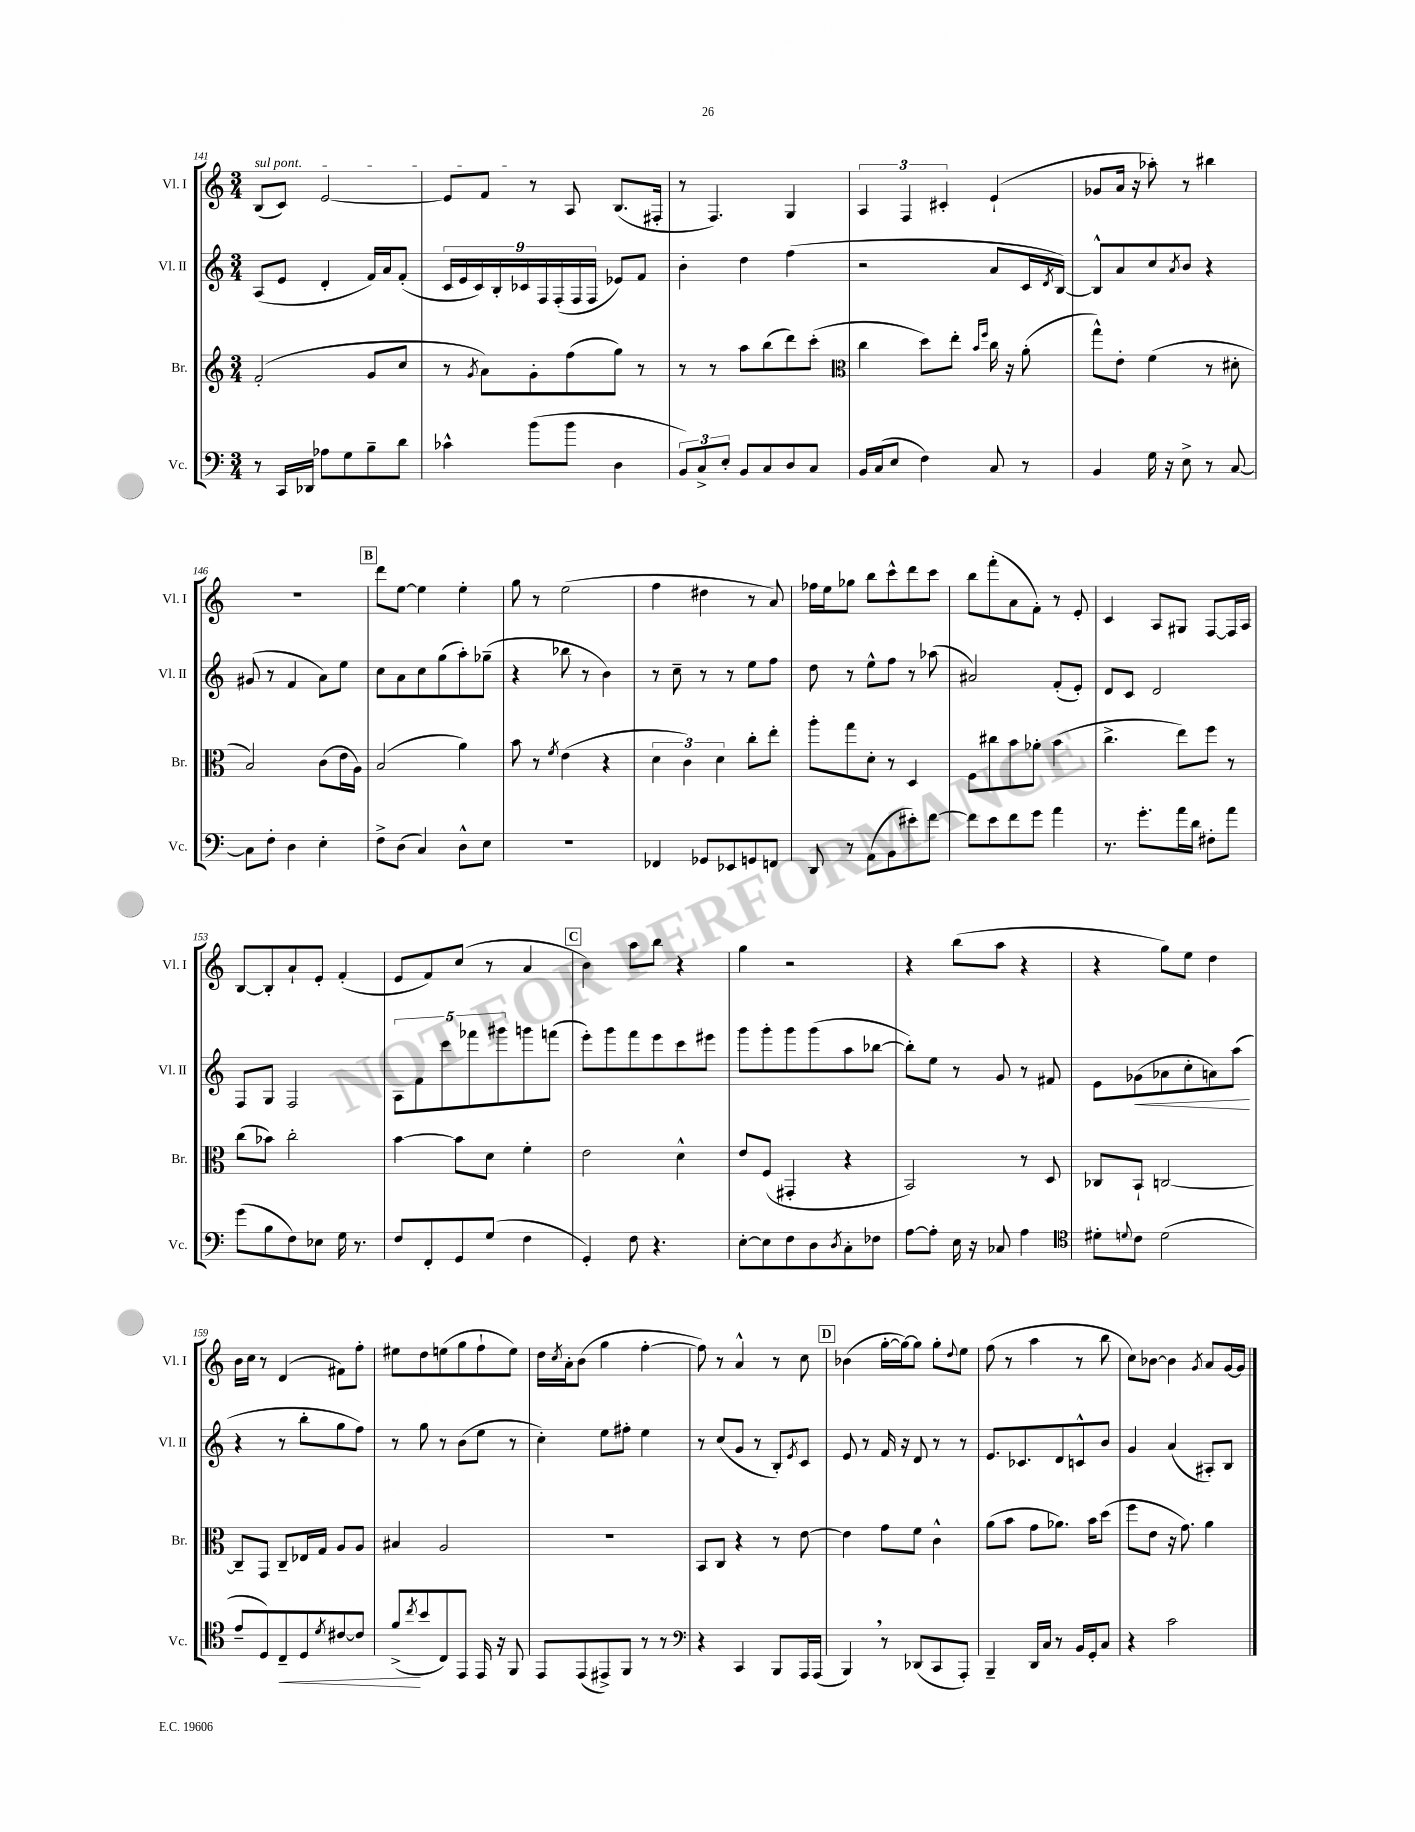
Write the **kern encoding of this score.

**kern	**dynam	**kern	**kern	**dynam	**kern
*part4	*part4	*part3	*part2	*part2	*part1
*staff4	*staff4	*staff3	*staff2	*staff2	*staff1
*I"Vc.	*	*I"Br.	*I"Vl. II	*	*I"Vl. I
*I'Vc.	*	*I'Br.	*I'Vl. II	*	*I'Vl. I
*clefF4	*	*clefG2	*clefG2	*	*clefG2
*k[]	*	*k[]	*k[]	*	*k[]
*M3/4	*	*M3/4	*M3/4	*	*M3/4
=141	=141	=141	=141	=141	=141
!	!	!	!	!	!LO:TX:a:i:t=sul pont.
8r	.	(2f'/	(8A/L	.	(8B/L
16CC/LL	.	.	8e/J	.	8c/J)
16DD-X/JJ	.	.	.	.	.
8A-X\L	.	.	4d'/	.	[2e/
8G\	.	.	.	.	.
8B~\	.	8g/L	16f/LL)	.	.
.	.	.	16a/J	.	.
8d\J	.	8cc/J	(8f'/J	.	.
=142	=142	=142	=142	=142	=142
4c-X^^\	.	8r	18c/LL	.	8e/L]
.	.	.	18e/	.	.
.	.	.	18c/)	.	.
.	.	8qg/	.	.	.
.	.	8a\L)	.	.	8f/J
.	.	.	18B'/	.	.
.	.	.	18c-X/	.	.
(8b\L	.	8g'\	.	.	8r
.	.	.	18F/	.	.
.	.	.	(18F'/	.	.
8b\J	.	(8ff\	.	.	8A/
.	.	.	18F/	.	.
.	.	.	18F/JJ	.	.
4D\	.	8gg\J)	8e-X/L)	.	(8.B/L
.	.	8r	8f/J	.	.
.	.	.	.	.	16F#X'/Jk
=143	=143	=143	=143	=143	=143
12BB/L)	.	8r	4b'\	.	8r
12C^/	.	.	.	.	.
.	.	8r	.	.	4.F/)
12E'/J	.	.	.	.	.
8BB/L	.	8aa\L	4dd\	.	.
8C/	.	(8bb\	.	.	.
8D/	.	8ddd\)	(4ff\	.	4G/
8C/J	.	(8ccc'\J	.	.	.
=144	=144	=144	=144	=144	=144
*	*	*clefC3	*	*	*
16BB/LL	.	4cc\	2r	.	6A/
(16C/J	.	.	.	.	.
8E/J	.	.	.	.	.
.	.	.	.	.	6F/
4F\)	.	8dd\L)	.	.	.
.	.	.	.	.	6c#X'/
.	.	8ee'\J	.	.	.
.	.	16qqb/LL	.	.	.
.	.	16qqff/JJ	.	.	.
8C/	.	16cc\	8a/L	.	(4e`/
.	.	16r	.	.	.
8r	.	(8a'\	16c/L	.	.
.	.	.	8qd/	.	.
.	.	.	[16B/JJ)	.	.
=145	=145	=145	=145	=145	=145
4BB/	.	8gg^^\L)	8B^^/L]	.	8g-X/L
.	.	8e'\J	8a/	.	16a/Jk
.	.	.	.	.	16r
16G\	.	(4f\	8cc/	.	8aa-X'\)
16r	.	.	.	.	.
.	.	.	8qa/	.	.
8E^\	.	.	8b/J	.	8r
8r	.	8r	4r	.	4bb#X\
[8C/	.	8d#X'\	.	.	.
!!LO:LB:g=z
=146	=146	=146	=146	=146	=146
8C\L]	.	2B/)	(8g#X/	.	2.r
8F'\J	.	.	8r	.	.
4D\	.	.	4f/	.	.
4E'\	.	(8c\L	8a\L)	.	.
.	.	16e\L	8ee\J	.	.
.	.	16A\JJ)	.	.	.
!!LO:REH:place=s1:t=B
=147	=147	=147	=147	=147	=147
8F^\L	.	(2B/	8cc\L	.	8ddd\L
(8D\J	.	.	8a\	.	[8ee\J
4C/)	.	.	8cc\	.	4ee\]
.	.	.	(8gg\	.	.
8D^^\L	.	4a\)	8aa'\)	.	4ee'\
8E\J	.	.	(8gg-X~\J	.	.
=148	=148	=148	=148	=148	=148
2.r	.	8b\	4r	.	8gg\
.	.	8r	.	.	8r
.	.	8qf/	.	.	.
.	.	(4e\	8bb-X\	.	(2ee\
.	.	.	8r	.	.
.	.	4r	4b\)	.	.
=149	=149	=149	=149	=149	=149
4FF-X/	.	6d\	8r	.	4ff\
.	.	.	8cc~\	.	.
.	.	6c\)	.	.	.
8GG-X/L	.	.	8r	.	4dd#X\
.	.	6d\	.	.	.
8EE-X/	.	.	8r	.	.
8GGn/	.	8cc'\L	8ee\L	.	8r
8FFn/J	.	8ee'\J	8ff\J	.	8a/)
=150	=150	=150	=150	=150	=150
8DD/	.	8aa'\L	8dd\	.	16ff-X\LL
.	.	.	.	.	16ee\J
8r	.	8gg\	8r	.	8gg-X\J
(8AA\L	.	8d'\J	8ee^^\L	.	8bb\L
8BB\	.	8r	8ff\J	.	8ccc^^\
8e#X'\)	.	4D/	8r	.	8ddd\
[8f\J	.	.	(8aa-X\	.	8ccc\J
=151	=151	=151	=151	=151	=151
8f\L]	.	8F\L	2a#X/)	.	8bb\L
8e\	.	8cc#X\	.	.	(8fff'\
8f\	.	8b\	.	.	8a\
8g\J	.	8a-X'\J	.	.	8f'\J)
4a\	.	(4b\	(8f'/L	.	8r
.	.	.	8e'/J)	.	8e'/
=152	=152	=152	=152	=152	=152
8.r	.	4.cc^\	8d/L	.	4c/
.	.	.	8c/J	.	.
8.g'\L	.	.	.	.	.
.	.	.	2d/	.	8A/L
16a\L	.	8ee\L)	.	.	8G#X/J
16d\JJ	.	.	.	.	.
8F#X'\L	.	8ff\J	.	.	[8F/L
8a\J	.	8r	.	.	16F/L]
.	.	.	.	.	16A/JJ
!!LO:LB:g=z
=153	=153	=153	=153	=153	=153
(8g\L	.	(8cc\L	8F/L	.	[8B/L
8B\	.	8b-X\J)	8G/J	.	8B'/]
8F\)	.	2cc'\	2F/	.	8a`/
8E-X\J	.	.	.	.	8e'/J
16G\	.	.	.	.	(4f'/
8.r	.	.	.	.	.
=154	=154	=154	=154	=154	=154
8F/L	.	[4b\	10A\L	.	8e/L
.	.	.	10f\	.	.
8FF'/	.	.	.	.	8f/)
.	.	.	10ccc\	.	.
8GG/	.	8b\L]	.	.	(8cc/J
.	.	.	10fff-X\	.	.
(8G/J	.	8d\J	.	.	8r
.	.	.	10ggg#X\	.	.
4F\	.	4f'\	8gggn\	.	4a/
.	.	.	(8fffn\J	.	.
!!LO:REH:place=s1:t=C
=155	=155	=155	=155	=155	=155
4GG'/)	.	2e\	8eee'\L)	.	4b\)
.	.	.	8ggg\	.	.
8F\	.	.	8fff\	.	8aa\L
4.r	.	.	8eee\	.	8bb\J
.	.	4d^^\	8ccc\	.	4r
.	.	.	8eee#X\J	.	.
=156	=156	=156	=156	=156	=156
[8E'\L	.	8e/L	8ggg\L	.	4gg\
8E\]	.	(8F/J	8ggg'\	.	.
8F\	.	4GG#X'/	8ggg\	.	2r
8D\	.	.	(8ggg\	.	.
8qD/	.	.	.	.	.
8C'\	.	4r	8aa\	.	.
8F-X\J	.	.	[8bb-X\J	.	.
=157	=157	=157	=157	=157	=157
[8A\L	.	2BB/)	8bb-'\L])	.	4r
8A'\J]	.	.	8ee\J	.	.
16E\	.	.	8r	.	(8bb\L
16r	.	.	.	.	.
8C-X/	.	.	8g/	.	8aa\J
4A\	.	8r	8r	.	4r
.	.	8D/	8f#X/	.	.
=158	=158	=158	=158	=158	=158
*clefC4	*	*	*	*	*
8d#X'\L	.	8C-X/L	8e\L	.	4r
8qqdn/	.	.	.	.	.
!	!	!	!	!LO:HP:b	!
8c\J	.	8BB`/J	(8g-X\	<	.
(2d\	.	[2Cn/	8a-X\	.	8gg\L)
.	.	.	8cc'\	.	8ee\J
.	.	.	8an\)	.	4dd\
.	.	.	(8aa\J	.	.
.	.	.	.	[	.
!!LO:LB:g=z
=159	=159	=159	=159	=159	=159
8e~/L	.	8C~/L]	4r	.	16b\LL
.	.	.	.	.	16cc\JJ
8D/)	.	8GG/J	.	.	8r
!	!LO:HP:b	!	!	!	!
8C~/	<	8C~/L	8r	.	(4d/
8D/	.	16E-X/L	8bb'\L	.	.
.	.	16G/JJ	.	.	.
8qd/	.	.	.	.	.
[8c#X/	.	8A/L	8gg\	.	8f#X\L)
8c#/J]	.	8A/J	8ff\J)	.	8ff'\J
=160	=160	=160	=160	=160	=160
(8f^/L	.	4B#X/	8r	.	8ee#X\L
8qcc/	.	.	.	.	.
8b/	[	.	8gg\	.	8dd\
8C/)	.	2A/	8r	.	(8een\
8EE/J	.	.	(8b\L	.	8gg\
16EE/	.	.	8ee\J	.	8ff`\
16r	.	.	.	.	.
8FF/	.	.	8r	.	8ee\J)
=161	=161	=161	=161	=161	=161
8EE/L	.	2.r	4cc'\)	.	16dd\LL
.	.	.	.	.	8qcc/
.	.	.	.	.	16a'\J
(8EE/	.	.	.	.	(8b\J
8EE#X^/)	.	.	8ee\L	.	4gg\
8FF/J	.	.	8ff#X'\J	.	.
8r	.	.	4ee\	.	[4ff'\
8r	.	.	.	.	.
=162	=162	=162	=162	=162	=162
*clefF4	*	*	*	*	*
4r	.	8BB/L	8r	.	8ff\])
.	.	8C/J	(8cc/L	.	8r
4CC/	.	4r	8g/J	.	4a^^/
.	.	.	8r	.	.
8BBB/L	.	8r	8B'/L)	.	8r
.	.	.	8qe/	.	.
16AAA/L	.	[8e\	8c/J	.	8cc\
(16AAA/JJ	.	.	.	.	.
!!LO:REH:place=s1:t=D
=163	=163	=163	=163	=163	=163
4BBB,/)	.	4e\]	8e/	.	(4b-X\
.	.	.	8r	.	.
8r	.	8g\L	16f/	.	[16gg'\LL
.	.	.	16r	.	16gg\J_)
(8DD-X/L	.	8f\J	8d/	.	8gg\J]
8CC/	.	4c^^\	8r	.	8gg'\L
.	.	.	.	.	8qqdd/
8AAA'/J)	.	.	8r	.	8ee\J
=164	=164	=164	=164	=164	=164
4BBB~/	.	(8a\L	8.e/L	.	(8ff\
.	.	8b\J	.	.	8r
.	.	.	8.c-X/	.	.
16DD/LL	.	8g\L	.	.	4aa\
16C/JJ	.	.	.	.	.
8r	.	8.a-X\J)	8d/	.	.
16BB/LL	.	.	8cn^^/	.	8r
16GG'/J	.	16b\KL	.	.	.
8C/J	.	(8dd\J	8b/J	.	8bb\
=165	=165	=165	=165	=165	=165
4r	.	8ff\L	4g/	.	8cc\L)
.	.	8e\J	.	.	[8b-X\J
2c\	.	16r	(4a/	.	4b-\]
.	.	8.g\)	.	.	.
.	.	.	.	.	8qg/
.	.	4a\	8A#X'/L)	.	8a/L
.	.	.	8B/J	.	[16g/L
.	.	.	.	.	16g/JJ]
==	==	==	==	==	==
*-	*-	*-	*-	*-	*-
